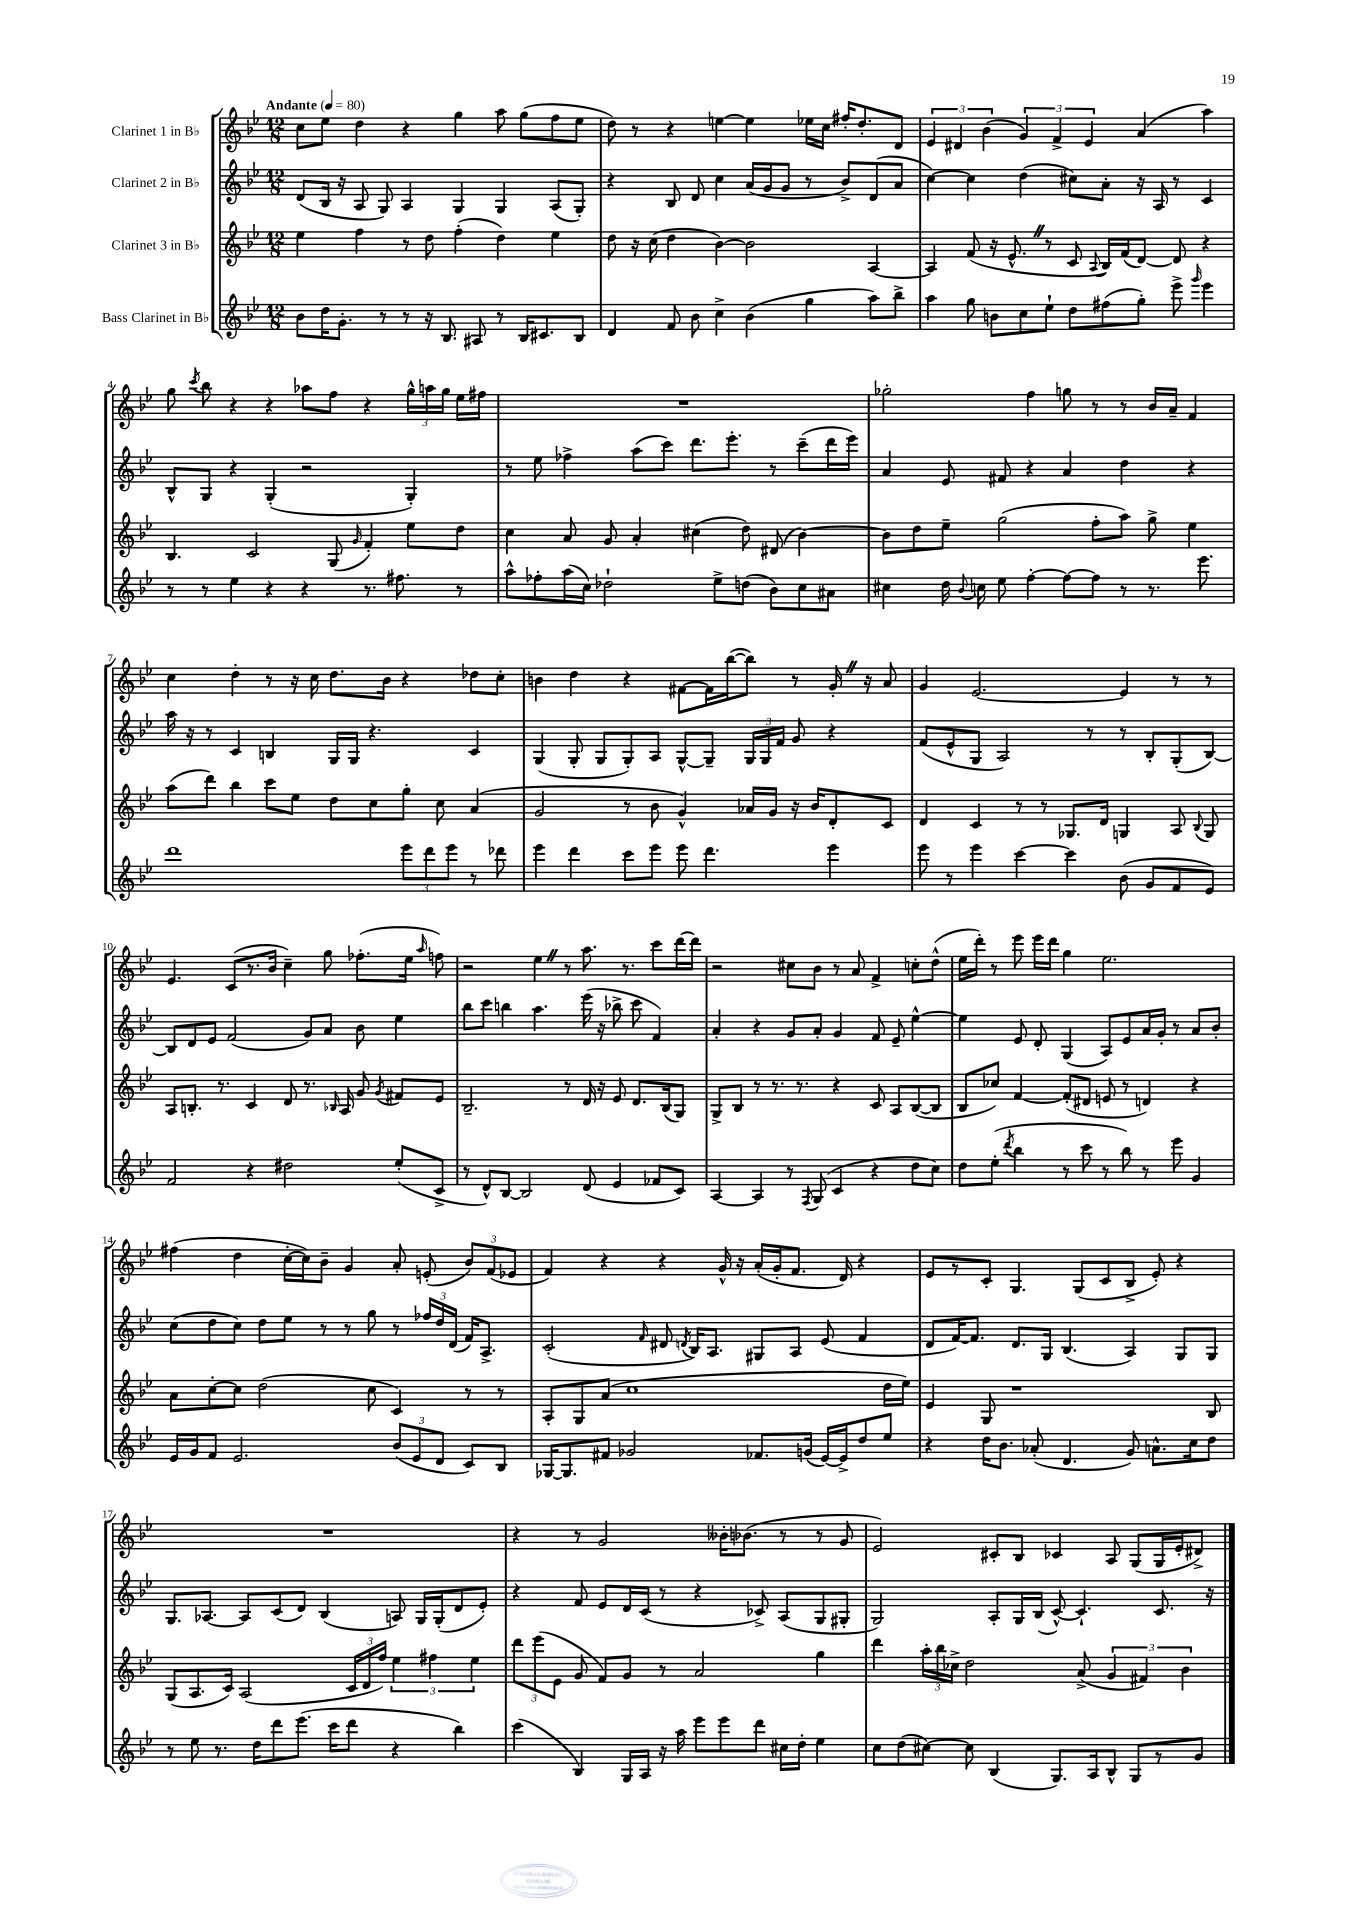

**kern	**kern	**kern	**kern
*staff4	*staff3	*staff2	*staff1
*clefG2	*clefG2	*clefG2	*clefG2
*k[b-e-]	*k[b-e-]	*k[b-e-]	*k[b-e-]
*M12/8	*M12/8	*M12/8	*M12/8
*MM80	*MM80	*MM80	*MM80
8b-	4ee-	(8d	8cc
16dd	.	16B-	8ee-
8.g'	.	16r	.
.	4ff	8A	4dd
8r	.	8G)	.
8r	8r	4A	4r
16r	8dd	.	.
8.B-	.	.	.
.	(4ff'	4G	4gg
8A#	.	.	.
8r	4dd)	4G	8aa
16B-	.	.	(8gg
8.c#	.	.	.
.	4ee-	(8A	8ff
8B-	.	8G')	8ee-
=	=	=	=
4d	8dd	4r	8dd)
.	16r	.	8r
.	(16cc	.	.
8f	4dd	8B-	4r
8b-	.	8d	.
4cc^	[4b-)	4cc	[4ee
(4b-	2b-]	(16a	4ee]
.	.	16g	.
.	.	8g	.
4gg	.	8r	16ee-
.	.	.	16cc
.	.	8b-^)	16ff#'
.	.	.	8.dd'
8aa)	[4A	(8d	.
8bb-^	.	8a	8d
=	=	=	=
4aa	4A]	[4cc)	6e-
.	.	.	6d#
8gg	(8f	4cc]	.
.	.	.	(6b-
8b	16r	.	.
.	8.e-^^	.	.
8cc	.	(4dd	6g)
8ee-`	8r	.	.
.	.	.	6f^
8dd	8c	8cc#)	.
.	.	.	6e-
.	8qqA	.	.
(8ff#	16B-)	8a'	.
.	(16f	.	.
8gg')	[8d)	16r	(4a
.	.	16A	.
8eee-^	8d]	8r	.
16qqggg	.	.	.
4eee-	4r	4c	4aa)
=	=	=	=
8r	4.B-	8B-^^	8gg
.	.	.	8qccc
8r	.	8G	8bb-
4ee-	.	4r	4r
.	2c	.	.
4r	.	(4G'	4r
4r	.	2r	8aa-
.	(8G	.	8ff
.	16qqg	.	.
8.r	4f')	.	4r
8.ff#	.	.	.
.	8ee-	4G')	24gg^^
.	.	.	24aa
.	.	.	24gg
8r	8dd	.	16ee-
.	.	.	16ff#
=	=	=	=
8aa^^	4cc	8r	1.r
8ff-'	.	8ee-	.
(16aa	8a	4ff-^	.
16cc)	.	.	.
2dd-`	8g	.	.
.	4a'	(8aa	.
.	.	8ccc)	.
.	(4cc#	8.ddd	.
8ee-^	.	.	.
.	.	8.eee-'	.
(8dd	8dd)	.	.
8b-)	(8d#	8r	.
8cc	[4b-)	(8ccc~	.
8a#	.	16ddd	.
.	.	16eee-)	.
=	=	=	=
4cc#	8b-]	4a	2gg-'
.	8dd	.	.
16dd	8ee-~	8e-	.
8qqb-	.	.	.
16cc	.	.	.
8ee-	(2gg	8f#	.
[4ff'	.	4r	4ff
8ff_	.	4a	8gg
8ff]	8ff'	.	8r
8r	8aa)	4dd	8r
8.r	8gg^	.	16b-
.	.	.	16a~
.	4ee-	4r	4f
8.eee-	.	.	.
=	=	=	=
1ddd	(8aa	16aa	4cc
.	.	16r	.
.	8ddd)	8r	.
.	4bb-	4c	4dd'
.	8ccc	4B	8r
.	8ee-	.	16r
.	.	.	16cc
.	8dd	16G	8.dd
.	.	16G	.
.	8cc	4.r	.
.	.	.	16b-
12eee-	8gg'	.	4r
12ddd	.	.	.
.	8cc	.	.
12eee-	.	.	.
8r	(4a	4c	8dd-
8ddd-	.	.	8cc'
=	=	=	=
4eee-	2g	(4G	4b
4ddd	.	8G'	4dd
.	.	8G	.
8ccc	8r	8G')	4r
8eee-	8b-	8A	.
8eee-	4g^^)	[8G^^	[8f#
4.ddd	.	8G~]	16f#]
.	.	.	([16bb-
.	16a-	24G	8bb-])
.	.	24G	.
.	16g	.	.
.	.	24f	.
.	16r	8g	8r
.	16b-	.	.
4eee-	8d'	4r	16g'
.	.	.	16r
.	8c	.	8a
=	=	=	=
8eee-	4d	(8f	4g
8r	.	8e-^^	.
4eee-	4c	8G	[2.e-
.	.	2A)	.
[4ccc	8r	.	.
.	8r	.	.
4ccc]	8.G-	.	.
.	.	8r	.
.	16d	.	.
(8b-	4G	8r	4e-]
8g	.	8B-'	.
8f	8A	(8G'	8r
.	8qqB-	.	.
8e-)	8G	[8B-)	8r
=	=	=	=
2f	8A	8B-]	4.e-
.	8.B'	8d	.
.	.	8e-	.
.	8.r	.	.
.	.	(2f	(8c
4r	4c	.	8.r
.	.	.	16b-
2dd#	8d	.	4cc~)
.	8.r	8g)	.
.	.	8a	8gg
.	16qqB-	.	.
.	16A	.	.
.	8g	8b-	(8.ff-'
.	8qg	.	.
(8ee-'	8f#	4ee-	.
.	.	.	16ee-
.	.	.	16qqaa
8c^	8e-	.	8ff)
=	=	=	=
8r	2.B-~	8bb-	2r
8d^^)	.	8ccc	.
[8B-	.	4bb	.
2B-]	.	.	.
.	.	4.aa	4ee-
.	8r	.	8r
(8d	16d	(16eee-	8.aa
.	16r	16r	.
4e-	8e-	8bb-^	.
.	.	.	8.r
.	8.d	8ccc	.
8f-	.	4f)	8ccc
.	(16B-	.	.
8c)	8G)	.	[16ddd
.	.	.	16ddd]
=	=	=	=
[4A	8G^	4a'	2r
.	8B-	.	.
4A]	8r	4r	.
.	8.r	.	.
8r	.	8g	8cc#
.	8.r	.	.
8qF	.	.	.
(8G	.	8a'	8b-
4c	4r	4g	8r
.	.	.	8a
4r	8c	8f	4f^
.	8A	8e-~	.
8dd	([8B-	[4ee-^^	8cc'
8cc)	8B-]	.	(8dd^^
=	=	=	=
8dd	8B-	4ee-]	16ee-
.	.	.	16ddd')
(8ee-'	8cc-)	.	8r
8qddd	.	.	.
4bb-	[4f	8e-	8eee-
.	.	8d'	16eee-
.	.	.	16ddd
8r	(8f']	(4G	4gg
8ccc	8d#	.	.
8r	8e	8A)	2.ee-
8bb-)	8r	8e-	.
8r	4d)	16a	.
.	.	16g'	.
8eee-	.	8r	.
4g	4r	8a	.
.	.	8b-'	.
=	=	=	=
16e-	8a	(8cc	(4ff#
16g	.	.	.
8f	[8cc'	8dd	.
2.e-	8cc]	8cc)	4dd
.	(2dd	8dd	.
.	.	8ee-	[16cc'
.	.	.	16cc])
.	.	8r	8b-~
.	.	8r	4g
.	8cc	8gg	.
(12b-	4c)	8r	8a'
12e-	.	.	.
.	.	24ff-	(8e'
12d	.	24dd	.
.	.	(24d	.
8c)	8r	16f)	12b-)
.	.	8.A^	.
.	.	.	(12f
8B-	8r	.	.
.	.	.	12e-
=	=	=	=
[16G-	8A'	(2c'	4f)
8.G-]	.	.	.
.	8G	.	.
8f#	(8a	.	4r
2g-	1cc	.	.
.	.	16qqf	.
.	.	8d#	4r
.	.	8qd	.
.	.	16B-)	.
.	.	8.A	.
.	.	.	16g^^
.	.	.	16r
8.f-	.	8G#	(16a'
.	.	.	16g'
.	.	8A	8.f
(16g	.	.	.
[16e-)	.	(8e-	.
16e-^]	.	.	16d)
8dd	.	4f	4r
8ee-	16dd	.	.
.	16ee-)	.	.
=	=	=	=
4r	4e-	8d	8e-
.	.	[16f)	8r
.	.	8.f]	.
16dd	8G	.	8c'
8.b-	.	.	.
.	1r	8.d	4.G
(8a-'	.	.	.
.	.	16G	.
4.d	.	(4.B-	.
.	.	.	(8G
.	.	.	8c
8g)	.	4A)	8B-^
8.a^^	.	.	8e-')
.	.	8G	4r
16cc	.	.	.
8dd	8B-	8G	.
=	=	=	=
8r	(8G	8.G	1.r
8ee-	8.A	.	.
.	.	[8.A-	.
8.r	.	.	.
.	16c)	.	.
.	(2A	8A-]	.
16dd	.	.	.
8ddd	.	(8c	.
(8.eee-	.	8d)	.
.	.	(4B-	.
16ccc	.	.	.
8ddd	24c	.	.
.	24d	.	.
.	24ff)	.	.
4r	6ee-	8A)	.
.	.	16G	.
.	6ff#	.	.
.	.	(16G'	.
4bb-)	.	8d	.
.	6ee-	.	.
.	.	8e-')	.
=	=	=	=
(4ccc	12ddd	4r	4r
.	(12eee-	.	.
.	12e-	.	.
4B-)	8g	8f	8r
.	8f)	8e-	2g
16G	8g	16d	.
16A	.	(16c	.
16r	8r	8r	.
16aa	.	.	.
8eee-	2a	4r	.
8eee-	.	.	16b--'
.	.	.	(8.b-
8ddd	.	8c-^)	.
16cc#	.	(8A	8r
16dd'	.	.	.
4ee-	4gg	8G	8r
.	.	8G#'	8g
=	=	=	=
8cc	4ddd	2G)	2e-)
(8dd	.	.	.
[8cc#)	24aa'	.	.
.	24bb-	.	.
.	24cc-^	.	.
8cc#]	2dd	.	.
(4B-	.	8A'	8c#'
.	.	16G	8B-
.	.	(16B-	.
8.G)	.	[8c^^)	4c-
.	(8a^	4.c`]	.
16A	.	.	.
8B-^^	6g	.	8A
8G	.	.	(8G
.	6f#)	.	.
8r	.	8.c	16G
.	.	.	16e-'
.	6b-	.	.
8g	.	.	8d#^)
.	.	16r	.
==	==	==	==
*-	*-	*-	*-
